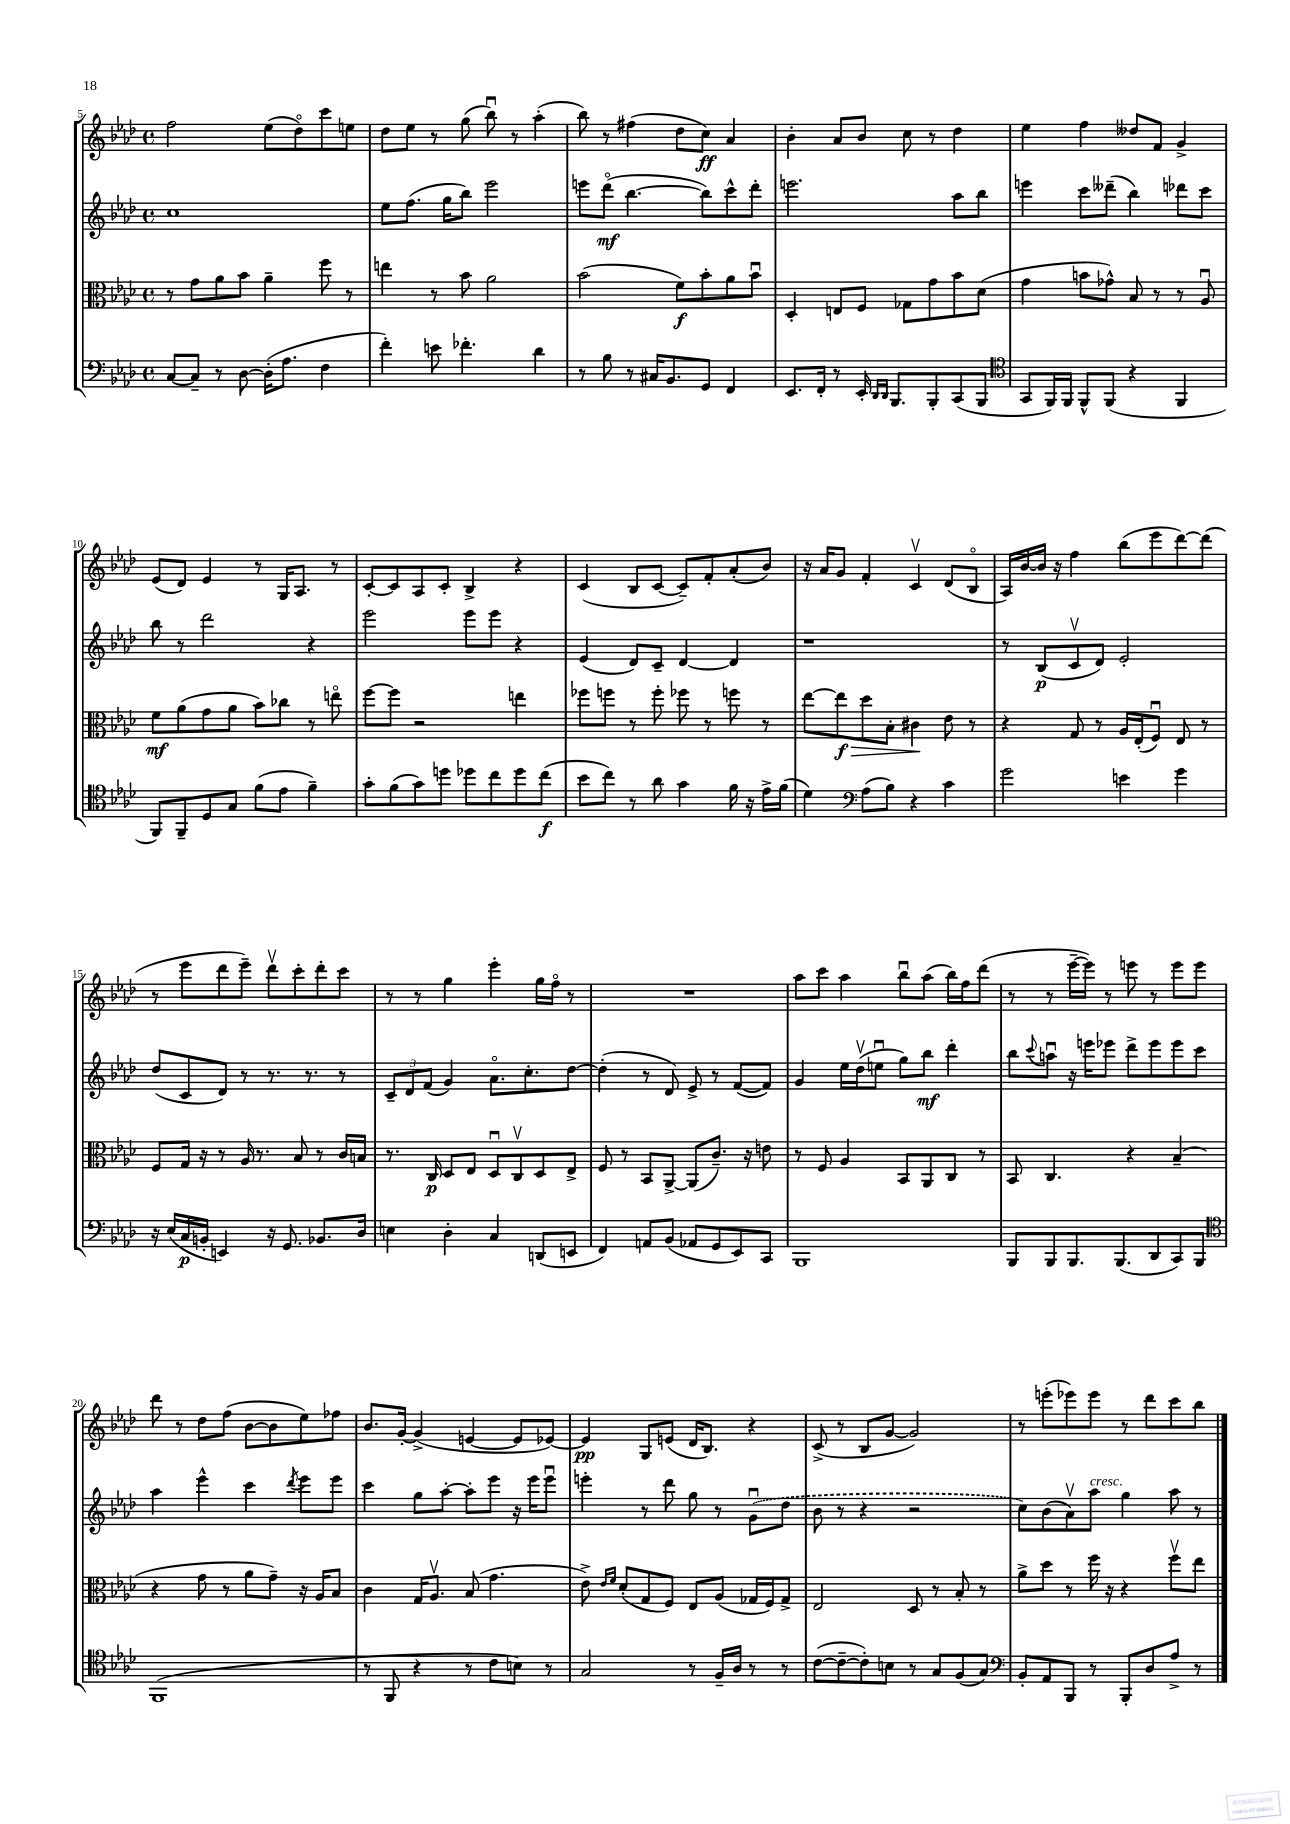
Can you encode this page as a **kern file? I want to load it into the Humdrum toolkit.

**kern	**dynam	**kern	**dynam	**kern	**dynam	**kern	**dynam
*part4	*part4	*part3	*part3	*part2	*part2	*part1	*part1
*staff4	*staff4	*staff3	*staff3	*staff2	*staff2	*staff1	*staff1
*clefF4	*	*clefC3	*	*clefG2	*	*clefG2	*
*k[b-e-a-d-]	*	*k[b-e-a-d-]	*	*k[b-e-a-d-]	*	*k[b-e-a-d-]	*
*M4/4	*	*M4/4	*	*M4/4	*	*M4/4	*
*met(c)	*	*met(c)	*	*met(c)	*	*met(c)	*
=5	=5	=5	=5	=5	=5	=5	=5
[8C/L	.	8r	.	1cc	.	2ff\	.
8C~/J]	.	8g\L	.	.	.	.	.
8r	.	8a-\	.	.	.	.	.
[8D-\	.	8b-\J	.	.	.	.	.
(16D-'\KL]	.	4a-~\	.	.	.	(8ee-\L	.
8.A-\J	.	.	.	.	.	.	.
.	.	.	.	.	.	8dd-\)	.
4F\	.	8ff\	.	.	.	8ccc\	.
.	.	8r	.	.	.	8een\J	.
=6	=6	=6	=6	=6	=6	=6	=6
4f'\)	.	4een\	.	8ee-\L	.	8dd-\L	.
.	.	.	.	(8.ff\J	.	8ee-\J	.
8en\	.	8r	.	.	.	8r	.
.	.	.	.	16gg\KL	.	.	.
4.f-X'\	.	8b-\	.	8bb-\J)	.	(8gg\	.
.	.	2a-\	.	2eee-\	.	8bb-u\)	.
.	.	.	.	.	.	8r	.
4d-\	.	.	.	.	.	(4aa-'\	.
=7	=7	=7	=7	=7	=7	=7	=7
8r	.	(2b-\	.	8eeen\L	.	8bb-\)	.
8B-\	.	.	.	(8ddd-\J	mf	8r	.
8r	.	.	.	[4.bb-\	.	(4ff#X\	.
16C#X/KL	.	.	.	.	.	.	.
8.BB-/	.	.	.	.	.	.	.
.	.	8f\L)	f	.	.	8dd-\L	.
8GG/J	.	8b-'\	.	8bb-\L])	.	8cc\J)	ff
4FF/	.	8a-\	.	8ccc^^\	.	4a-/	.
.	.	8b-u\J	.	8ddd-'\J	.	.	.
=8	=8	=8	=8	=8	=8	=8	=8
8.EE-/L	.	4D-'/	.	2.eeen\	.	4b-'\	.
16FF'/Jk	.	.	.	.	.	.	.
8r	.	8En/L	.	.	.	8a-/L	.
16EE-'/	.	8F/J	.	.	.	8b-/J	.
16qqDD-/LL	.	.	.	.	.	.	.
16qqDD-/JJ	.	.	.	.	.	.	.
8.BBB-/L	.	.	.	.	.	.	.
.	.	8G-X\L	.	.	.	8cc\	.
8BBB-'/	.	8g\	.	.	.	8r	.
(8CC/	.	8b-\	.	8aa-\L	.	4dd-\	.
8BBB-/J	.	(8d-\J	.	8bb-\J	.	.	.
=9	=9	=9	=9	=9	=9	=9	=9
*clefC4	*	*	*	*	*	*	*
8GG/L	.	4g\	.	4eeen\	.	4ee-\	.
16FF/L)	.	.	.	.	.	.	.
16FF/JJ	.	.	.	.	.	.	.
8FF^^/L	.	8bn\L	.	8ccc\L	.	4ff\	.
(8FF/J	.	8g-X^^\J)	.	(8ddd--X~\J	.	.	.
4r	.	8B-/	.	4bb-\)	.	8dd--X/L	.
.	.	8r	.	.	.	8f/J	.
4FF/	.	8r	.	8ddd-X\L	.	4g^/	.
.	.	8A-u/	.	8ccc\J	.	.	.
!!LO:LB:g=z
=10	=10	=10	=10	=10	=10	=10	=10
8FF/L)	.	8f\L	mf	8bb-\	.	(8e-/L	.
8FF~/	.	(8a-\	.	8r	.	8d-/J)	.
8D-/	.	8g\	.	2ddd-\	.	4e-/	.
8G/J	.	8a-\J	.	.	.	.	.
(8f\L	.	8b-\L)	.	.	.	8r	.
8e-\J	.	8cc-X\J	.	.	.	16G/KL	.
.	.	.	.	.	.	8.A-/J	.
4f~\)	.	8r	.	4r	.	.	.
.	.	8een\	.	.	.	8r	.
=11	=11	=11	=11	=11	=11	=11	=11
8g'\L	.	[8ff\L	.	2eee-\	.	[8c'/L	.
(8f\	.	8ff\J]	.	.	.	8c/]	.
8g\)	.	2r	.	.	.	8A-/	.
8ddn\J	.	.	.	.	.	8c'/J	.
8dd-X\L	.	.	.	8eee-\L	.	4B-^/	.
8cc\	.	.	.	8eee-\J	.	.	.
8dd-\	.	4een\	.	4r	.	4r	.
(8cc\J	f	.	.	.	.	.	.
=12	=12	=12	=12	=12	=12	=12	=12
8b-\L	.	8ff-X\L	.	(4e-/	.	(4c/	.
8cc\J)	.	8ffn\J	.	.	.	.	.
8r	.	8r	.	8d-/L)	.	8B-/L	.
8a-\	.	8ff'\	.	8c~/J	.	[8c/J	.
4g\	.	8ff-X\	.	[4d-/	.	8c~/L])	.
.	.	8r	.	.	.	8f'/	.
16f\	.	8ffn\	.	4d-/]	.	(8a-'/	.
16r	.	.	.	.	.	.	.
16e-^\LL	.	8r	.	.	.	8b-/J)	.
(16f\JJ	.	.	.	.	.	.	.
=13	=13	=13	=13	=13	=13	=13	=13
4d-\)	.	[8ee-\L	.	1r	.	16r	.
.	.	.	.	.	.	16a-/KL	.
!	!	!	!LO:HP:b	!	!	!	!
.	.	8ee-\]	> f	.	.	8g/J	.
*clefF4	*	*	*	*	*	*	*
(8A-\L	.	8dd-\	.	.	.	4f'/	.
8B-\J)	.	8B-'\J	.	.	.	.	.
4r	.	4c#X\	.	.	.	4cv/	.
4c\	.	8e-\	]	.	.	(8d-/L	.
.	.	8r	.	.	.	8B-/J	.
=14	=14	=14	=14	=14	=14	=14	=14
2g\	.	4r	.	8r	.	16A-/LL)	.
.	.	.	.	.	.	[16b-/	.
.	.	.	.	(8B-/L	p	16b-/JJ]	.
.	.	.	.	.	.	16r	.
.	.	8G/	.	8cv/	.	4ff\	.
.	.	8r	.	8d-/J)	.	.	.
4en\	.	16A-/LL	.	2e-'/	.	(8bb-\L	.
.	.	(16E-'/J	.	.	.	.	.
.	.	8Fu/J)	.	.	.	8eee-\	.
4g\	.	8E-/	.	.	.	[8ddd-\)	.
.	.	8r	.	.	.	(8ddd-\J]	.
!!LO:LB:g=z
=15	=15	=15	=15	=15	=15	=15	=15
16r	.	8F/L	.	(8dd-/L	.	8r	.
(16E-/LL	.	.	.	.	.	.	.
16C/	p	16G/Jk	.	8c/	.	8eee-\L	.
16BBn'/JJ	.	16r	.	.	.	.	.
4EEn/)	.	8r	.	8d-/J)	.	8ddd-\	.
.	.	16A-/	.	8r	.	8eee-~\J)	.
.	.	8.r	.	.	.	.	.
16r	.	.	.	8.r	.	8ddd-v\L	.
8.GG/	.	.	.	.	.	.	.
.	.	8B-/	.	.	.	8ccc'\	.
.	.	.	.	8.r	.	.	.
8.BB-X/L	.	8r	.	.	.	8ddd-'\	.
.	.	16c/LL	.	8r	.	8ccc\J	.
16D-/Jk	.	16Bn/JJ	.	.	.	.	.
=16	=16	=16	=16	=16	=16	=16	=16
4En\	.	8.r	.	12c~/L	.	8r	.
.	.	.	.	12d-/	.	.	.
.	.	.	.	.	.	8r	.
.	.	.	.	(12f/J	.	.	.
.	.	16C/	p	.	.	.	.
4D-'\	.	8D-/L	.	4g/)	.	4gg\	.
.	.	8E-/J	.	.	.	.	.
4C/	.	8D-u/L	.	8.a-\L	.	4eee-'\	.
.	.	8Cv/	.	.	.	.	.
.	.	.	.	8.cc'\	.	.	.
(8DDn/L	.	8D-/	.	.	.	16gg\LL	.
.	.	.	.	.	.	16ff\JJ	.
8EEn/J	.	8E-^/J	.	[8dd-\J	.	8r	.
=17	=17	=17	=17	=17	=17	=17	=17
4FF/)	.	8F/	.	(4dd-'\]	.	1r	.
.	.	8r	.	.	.	.	.
8AAn/L	.	8BB-/L	.	8r	.	.	.
(8BB-/J	.	[8AA-^/J	.	8d-/)	.	.	.
8AA-X/L	.	(8AA-/L]	.	8e-^/	.	.	.
8GG/	.	8.c~/J)	.	8r	.	.	.
8EE-/)	.	.	.	([8f/L	.	.	.
.	.	16r	.	.	.	.	.
8CC/J	.	8en\	.	8f/J])	.	.	.
=18	=18	=18	=18	=18	=18	=18	=18
1BBB-	.	8r	.	4g/	.	8aa-\L	.
.	.	8F/	.	.	.	8ccc\J	.
.	.	4A-/	.	16ee-\LL	.	4aa-\	.
.	.	.	.	(16dd-v\J	.	.	.
.	.	.	.	8eenu\J	.	.	.
.	.	8BB-/L	.	8gg\L)	.	8bb-u\L	.
.	.	8AA-/	.	8bb-\J	mf	(8aa-\J	.
.	.	8C/J	.	4ddd-'\	.	16bb-\LL)	.
.	.	.	.	.	.	16ff\J	.
.	.	8r	.	.	.	(8ddd-\J	.
=19	=19	=19	=19	=19	=19	=19	=19
8BBB-/L	.	8BB-/	.	8bb-\L	.	8r	.
.	.	.	.	8qqccc/	.	.	.
8BBB-/	.	4.C/	.	8aanu\J	.	8r	.
8.BBB-/	.	.	.	16r	.	[16eee-~\LL	.
.	.	.	.	16eeen\KL	.	16eee-\JJ])	.
.	.	.	.	8eee-X\J	.	8r	.
(8.BBB-/	.	.	.	.	.	.	.
.	.	4r	.	8ddd-^\L	.	8eeen\	.
8DD-/	.	.	.	8eee-\	.	8r	.
8CC/)	.	(4B-~/	.	8eee-\	.	8eee\L	.
8BBB-/J	.	.	.	8ccc\J	.	8eee\J	.
!!LO:LB:g=z
=20	=20	=20	=20	=20	=20	=20	=20
*clefC4	*	*	*	*	*	*	*
(1FF	.	4r	.	4aa-\	.	8ddd-\	.
.	.	.	.	.	.	8r	.
.	.	8g\	.	4eee-^^\	.	8dd-\L	.
.	.	8r	.	.	.	(8ff\J	.
.	.	8a-\L	.	4ccc\	.	[8b-\L	.
.	.	8g~\J)	.	.	.	8b-\]	.
.	.	.	.	8qddd-/	.	.	.
.	.	16r	.	8eee-\L	.	8ee-\)	.
.	.	16A-/KL	.	.	.	.	.
.	.	8B-/J	.	8eee-\J	.	8ff-X\J	.
=21	=21	=21	=21	=21	=21	=21	=21
8r	.	4c\	.	4ccc\	.	8.b-/L	.
8FF/	.	.	.	.	.	.	.
.	.	.	.	.	.	[16g'/Jk	.
4r	.	16G/KL	.	8gg\L	.	(4g^/]	.
.	.	8.A-v/J	.	.	.	.	.
.	.	.	.	[8aa-'\J	.	.	.
8r	.	(8B-/	.	8aa-'\L]	.	[4en/	.
8c\L	.	4.g\	.	8eee-\J	.	.	.
8Bn\J)	.	.	.	16r	.	8e/L]	.
.	.	.	.	16eee-\KL	.	.	.
8r	.	.	.	8eee-u\J	.	[8e-X/J)	.
=22	=22	=22	=22	=22	=22	=22	=22
2G/	.	8e-^\)	.	4eeen'\	.	4e-/]	pp
.	.	16qqe-/LL	.	.	.	.	.
.	.	16qqf/JJ	.	.	.	.	.
.	.	(8d-'/L	.	.	.	.	.
.	.	8G/	.	8r	.	8G/L	.
.	.	8F/J)	.	8ddd-\	.	(8en/J	.
8r	.	8E-/L	.	8gg\	.	16d-/KL	.
.	.	.	.	.	.	8.B-/J)	.
16F~/LL	.	(8A-/J	.	8r	.	.	.
16A-/JJ	.	.	.	.	.	.	.
8r	.	16G-X/LL	.	(8gu\L	.	4r	.
.	.	16F/J)	.	.	.	.	.
8r	.	8G-^/J	.	8dd-\J	.	.	.
=23	=23	=23	=23	=23	=23	=23	=23
([8c\L	.	2E-/	.	8b-\	.	(8c^/	.
8c~\_	.	.	.	8r	.	8r	.
8c'\])	.	.	.	4r	.	8B-/L	.
8Bn\J	.	.	.	.	.	[8g/J	.
8r	.	8D-/	.	2r	.	2g/])	.
8G/L	.	8r	.	.	.	.	.
(8F/	.	8B-'/	.	.	.	.	.
8G/J)	.	8r	.	.	.	.	.
=24	=24	=24	=24	=24	=24	=24	=24
*clefF4	*	*	*	*	*	*	*
8BB-'/L	.	8a-^\L	.	8cc\L)	.	8r	.
8AA-/	.	8dd-\J	.	(8b-\	.	(8eeen'\L	.
8BBB-/J	.	8r	.	8a-v\)	.	8eee-X\)	.
!	!	!	!	!LO:TX:a:i:t=cresc.	!	!	!
8r	.	16ff\	.	8aa-\J	.	8eee-\J	.
.	.	16r	.	.	.	.	.
8BBB-'/L	.	4r	.	4gg\	.	8r	.
8D-/	.	.	.	.	.	8ddd-\L	.
8A-^/J	.	8ffv\L	.	8aa-\	.	8ccc\	.
8r	.	8ee-\J	.	8r	.	8bb-\J	.
==	==	==	==	==	==	==	==
*-	*-	*-	*-	*-	*-	*-	*-
